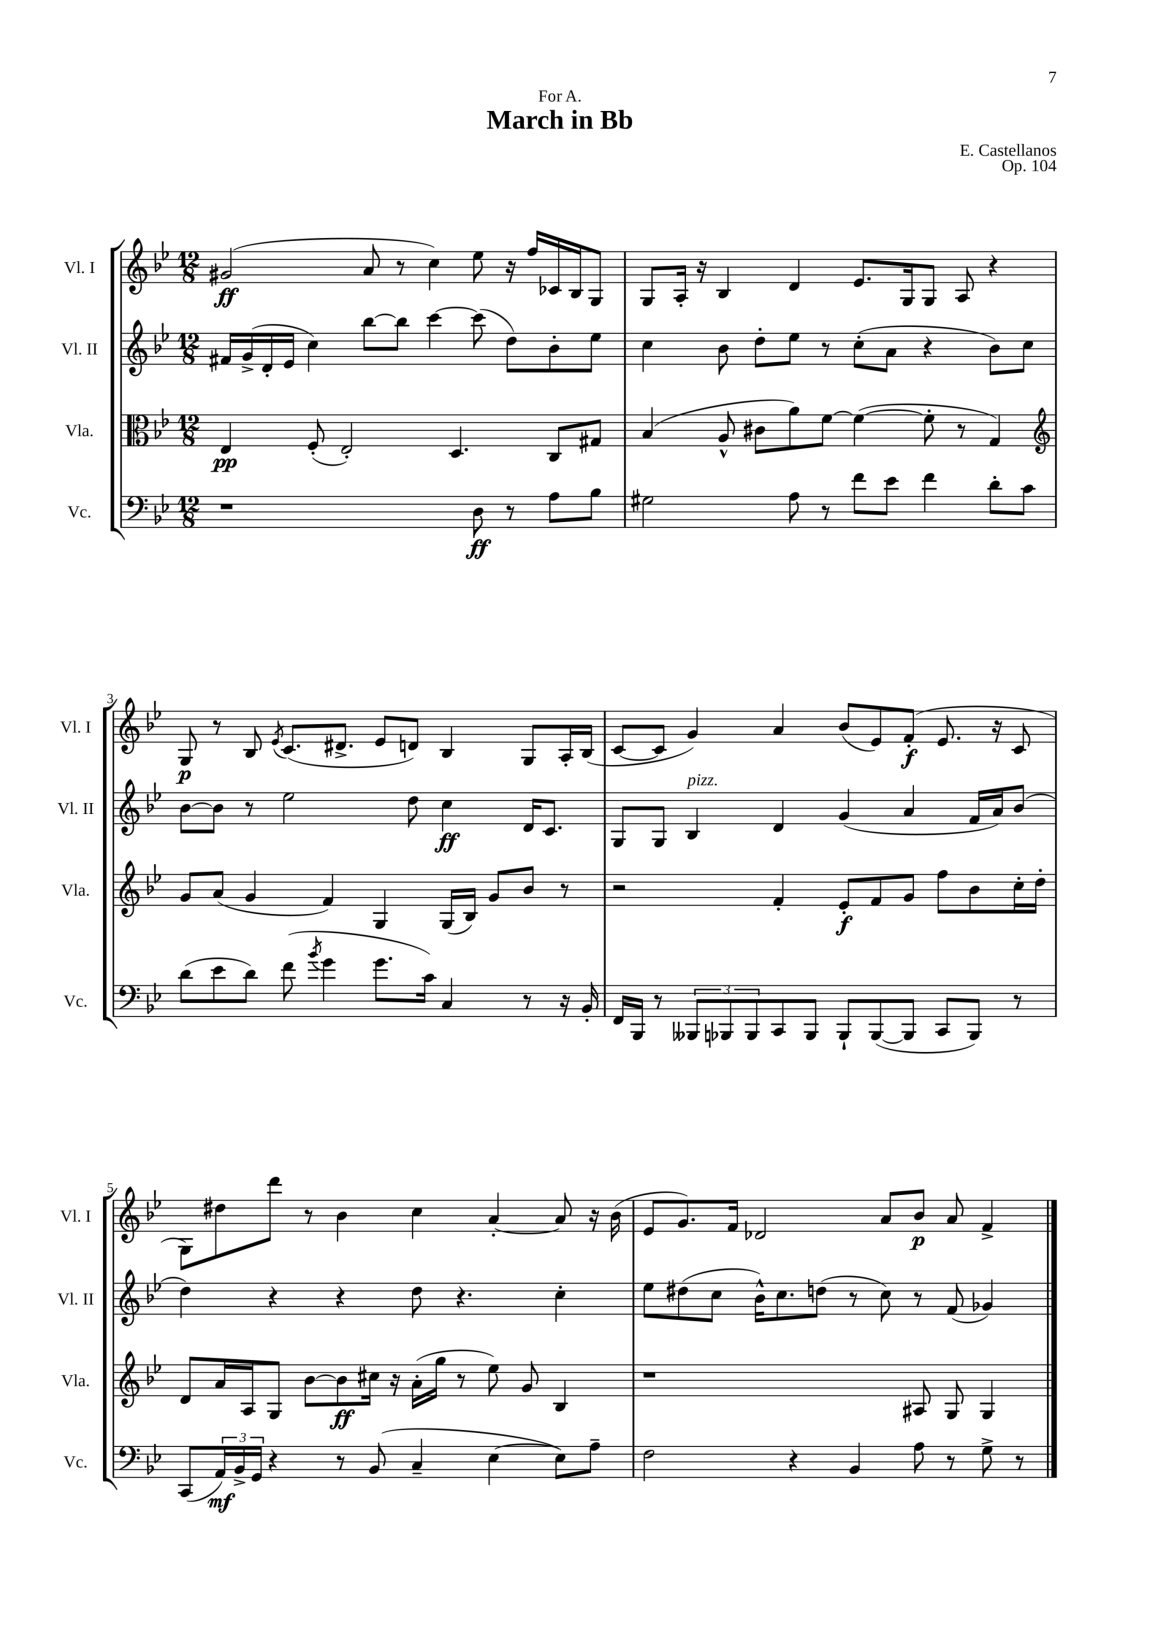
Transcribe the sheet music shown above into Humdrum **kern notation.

**kern	**kern	**kern	**kern
*staff4	*staff3	*staff2	*staff1
*clefF4	*clefC3	*clefG2	*clefG2
*k[b-e-]	*k[b-e-]	*k[b-e-]	*k[b-e-]
*M12/8	*M12/8	*M12/8	*M12/8
1r	4E-	16f#	(2g#
.	.	(16g^	.
.	.	16d'	.
.	.	16e-	.
.	(8F'	4cc)	.
.	2E-')	.	.
.	.	[8bb-	8a
.	.	8bb-]	8r
.	.	[4ccc	4cc)
.	4.D	.	.
8D	.	(8ccc]	8ee-
8r	.	8dd)	16r
.	.	.	16ff
8A	8C	8b-'	16c-
.	.	.	16B-
8B-	8G#	8ee-	8G
=	=	=	=
2G#	(4B-	4cc	8G
.	.	.	16A'
.	.	.	16r
.	8A^^	8b-	4B-
.	8c#	8dd'	.
8A	8a)	8ee-	4d
8r	[8f	8r	.
8f	(4f_	(8cc'	8.e-
8e-	.	8a	.
.	.	.	16G
4f	8f']	4r	8G
.	8r	.	8A
8d'	4G)	8b-)	4r
8c	.	8cc	.
=	=	=	=
*	*clefG2	*	*
(8d	8g	[8b-	8G
8e-	(8a	8b-]	8r
8d)	4g	8r	8B-
.	.	.	8qe-
(8f	.	2ee-	(8.c
8qb-	.	.	.
4g	4f)	.	.
.	.	.	8.d#^
8.g	4G	.	8e-
.	.	8dd	8d)
16c)	.	.	.
4C	(16G	4cc	4B-
.	16B-)	.	.
.	8g	.	.
8r	8b-	16d	8G
.	.	8.c	.
16r	8r	.	16A'
16BB-'	.	.	(16B-
=	=	=	=
16FF	2r	8G	[8c
16BBB-	.	.	.
8r	.	8G	8c]
12BBB--	.	4B-	4g)
12BBB-	.	.	.
12BBB-	.	.	.
8CC	4f'	4d	4a
8BBB-	.	.	.
8BBB-`	8e-'	(4g	(8b-
([8BBB-	8f	.	8e-)
8BBB-]	8g	4a	(8f'
8CC	8ff	.	8.e-
8BBB-)	8b-	16f	.
.	.	16a)	16r
8r	16cc'	(8b-	8c
.	16dd'	.	.
=	=	=	=
(8CC	8d	4dd)	8G)
24AA)	16a	.	8dd#
24BB-^	.	.	.
.	16A	.	.
24GG	.	.	.
4r	8G	4r	8ddd
.	[8b-	.	8r
8r	8b-]	4r	4b-
(8BB-	16cc#	.	.
.	16r	.	.
4C~	(16a'	8dd	4cc
.	16gg	.	.
.	8r	4.r	.
[4E-	8ee-)	.	[4a'
.	8g	.	.
8E-])	4B-	4cc'	8a]
8A~	.	.	16r
.	.	.	(16b-
=	=	=	=
2F	1r	8ee-	8e-
.	.	(8dd#	8.g)
.	.	8cc	.
.	.	.	16f
.	.	16b-^^)	2d-
.	.	8.cc	.
4r	.	.	.
.	.	(8dd	.
4BB-	.	8r	.
.	.	8cc)	8a
8A	8A#	8r	8b-
8r	8G	(8f	8a
8G^	4G	4g-)	4f^
8r	.	.	.
==	==	==	==
*-	*-	*-	*-
